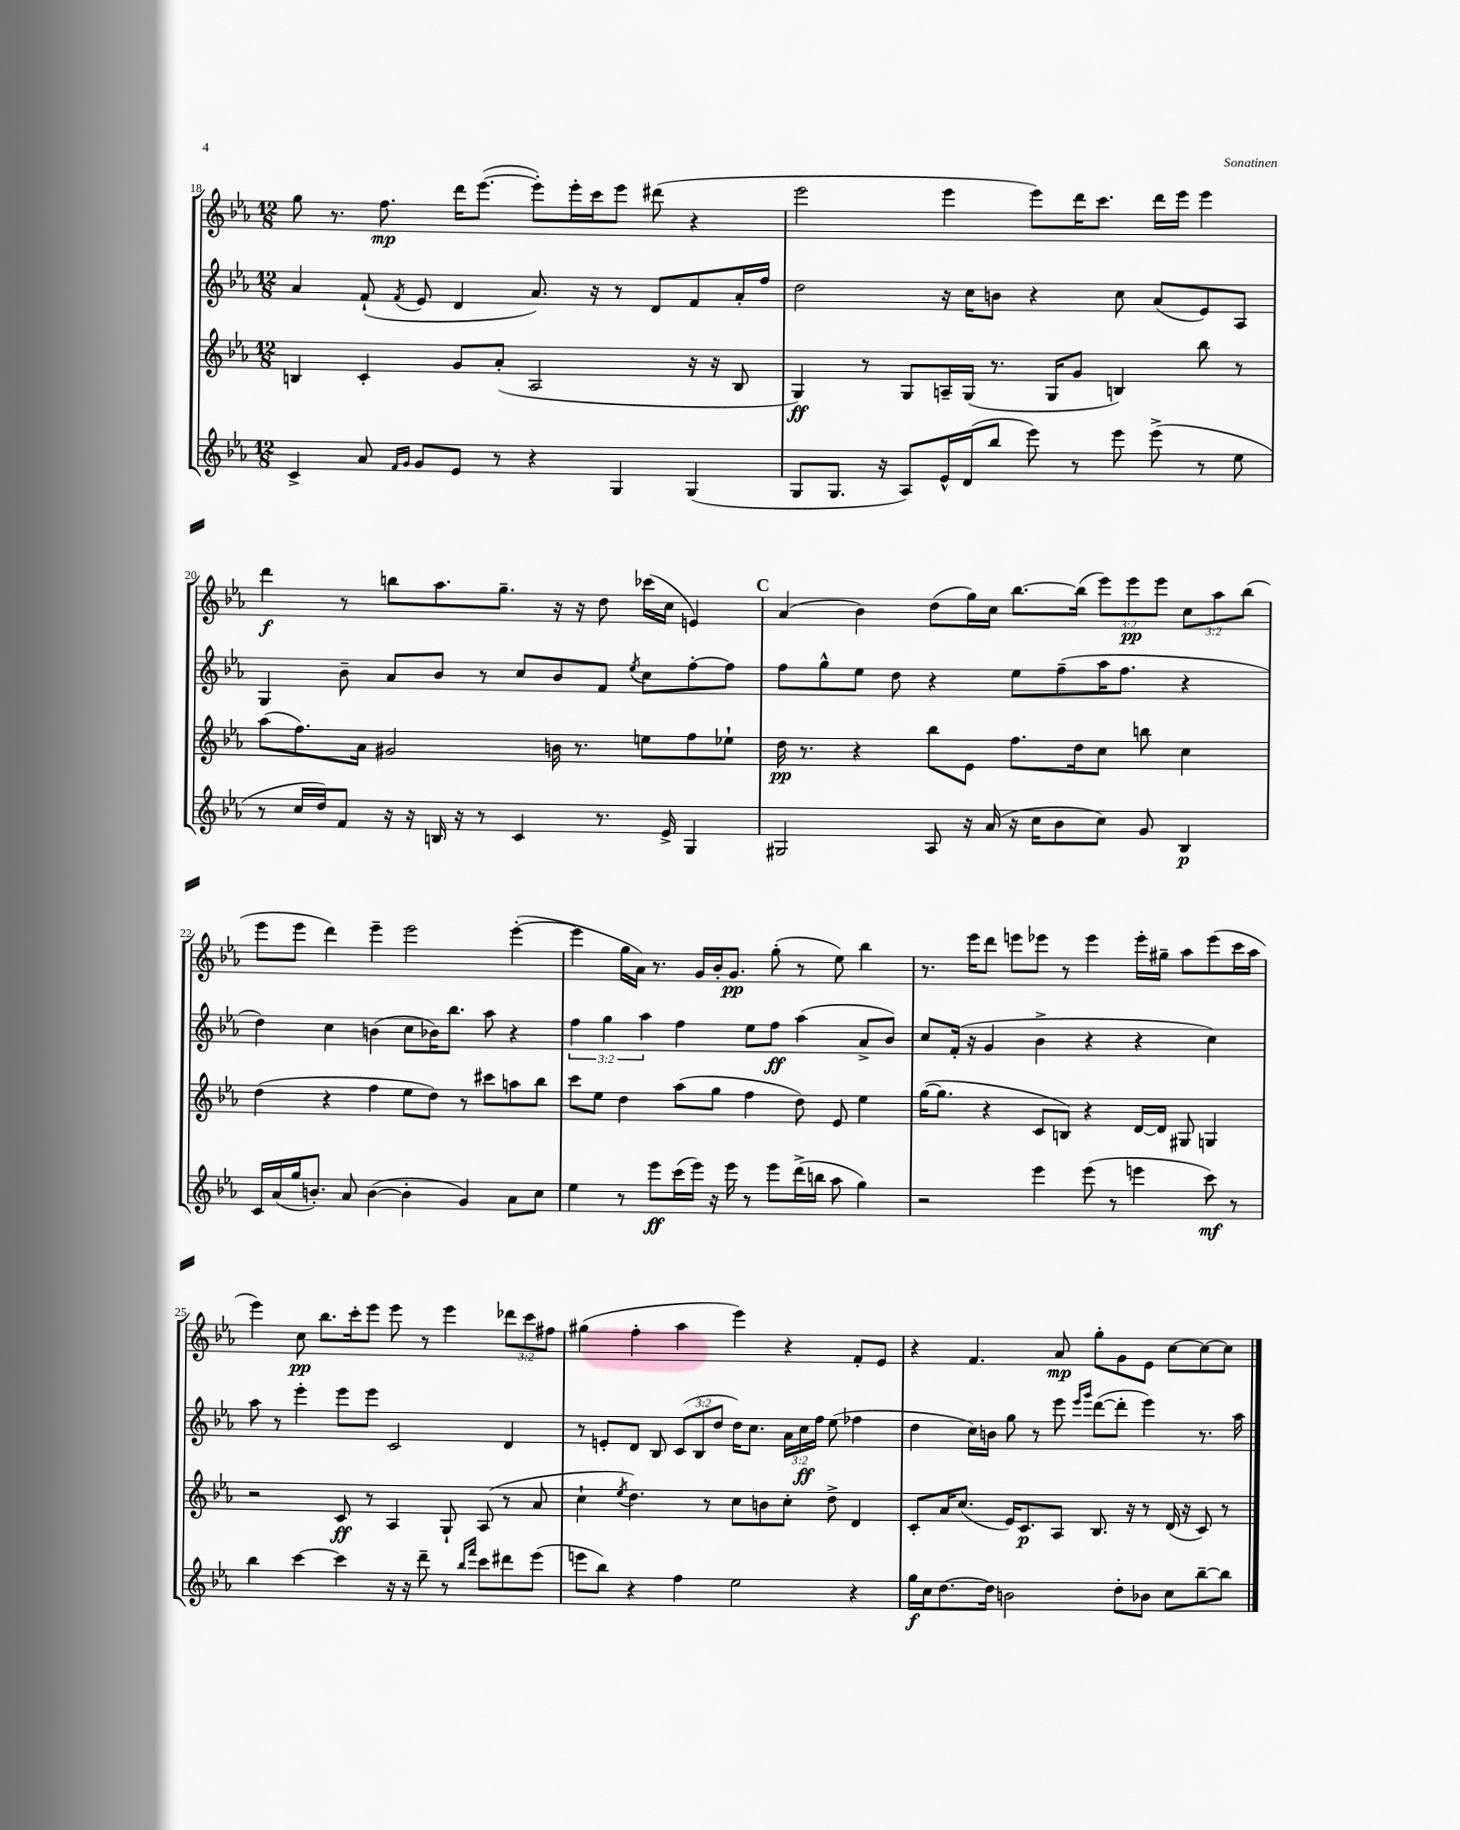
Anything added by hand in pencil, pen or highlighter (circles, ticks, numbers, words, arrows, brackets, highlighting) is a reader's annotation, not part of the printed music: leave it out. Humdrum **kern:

**kern	**kern	**kern	**kern
*staff4	*staff3	*staff2	*staff1
*clefG2	*clefG2	*clefG2	*clefG2
*k[b-e-a-]	*k[b-e-a-]	*k[b-e-a-]	*k[b-e-a-]
*M12/8	*M12/8	*M12/8	*M12/8
4c^/	4B/	4a-/	8gg\
.	.	.	8.r
8a-/	4c'/	(8f`/	.
.	.	.	8.ff\
16qqf/LL	.	.	.
16qqg/JJ	.	8qf/	.
8g/L	.	8e-/	.
8e-/J	8g/L	4d/	16ddd\LK
.	.	.	([8.eee-\J
8r	(8a-'/J	.	.
4r	2A-/	8.a-/)	8eee-'\]L)
.	.	.	16eee-'\L
.	.	16r	16ccc\J
4G/	.	8r	8eee-\J
.	.	8d/L	(8ddd#\
(4G/	16r	8f/	4r
.	16r	.	.
.	8B/	16a-'/L	.
.	.	16ff/JJ	.
=	=	=	=
8G/L	4G/)	2dd\	2eee-\
8.G/J	.	.	.
.	8r	.	.
16r	.	.	.
8A-/L)	8G/L	.	.
16e-^^/L	16A~/L	16r	4eee-\
(16d/J	(16G/JJ	16cc\LK	.
8bb-/J	8.r	8b\J	.
8eee-\)	.	4r	8eee-\L)
.	16G/LK	.	.
8r	8g/J	.	16ddd\K
.	.	.	8.ccc\J
8eee-\	4B/)	8cc\	.
(8eee-^\	.	(8a-/L	16ddd\LL
.	.	.	16eee-\JJ
8r	8bb-\	8e-/)	4eee-\
8ee-\	8r	8A-/J	.
=	=	=	=
8r	(8aa-\L	4G/	4ddd\
16cc/LL	8.ff\)	.	.
16dd/J)	.	.	.
8f/J	.	8b-~\	8r
.	16a-\Jk	.	.
16r	2g#/	8a-/L	8bb\L
16r	.	.	.
16B/	.	8b-/J	8.aa-\
16r	.	.	.
8r	.	8r	.
.	.	.	8.gg~\J
4c/	.	8cc/L	.
.	16b\	8b-/	16r
.	8.r	.	16r
8.r	.	8f/J	8dd\
.	.	8qee-/	.
.	8ee\L	8cc\L	(16ccc-\LL
16e-^/	.	.	16cc\JJ
4G/	8ff\	[8ff'\	4e/)
.	8ee-`\J	8ff\]J	.
=	=	=	=
2G#/	16dd\	8ff\L	(4a-/
.	8.r	.	.
.	.	8gg^^\	.
.	4r	8ee-\J	4b-\)
.	.	8dd\	.
8A-/	8bb-\L	4r	(8dd\L
16r	8e-\J	.	16gg\L)
(16a-/	.	.	16cc\JJ
16r	8.ff\L	8ee-\L	[8.bb-\L
16cc\LK	.	.	.
8b-\	.	(8ff~\	.
.	16dd\k	.	(16bb-\]Jk
8cc\J)	8cc\J	16aa-\K	12eee-\L)
.	.	8.ff\J	.
.	.	.	12eee-\
8g/	8bb\	.	.
.	.	.	12eee-\J
4B-/	4cc\	4r	12cc\L
.	.	.	12aa-\
.	.	.	(12bb-\J
=	=	=	=
16c/LL	(4dd\	4dd\)	8eee-\L
(16a-/	.	.	.
16gg/J	.	.	8eee-\J
8.b'/J)	.	.	.
.	4r	4cc\	4ddd\)
8a-/	.	.	.
([4b\	4ff\	(4b\	4eee-~\
4b'\]	8ee-\L	8cc\L	2eee-\
.	8dd\J)	16b-\K)	.
.	.	8.bb-\J	.
4g/)	8r	.	.
.	8ccc#\L	8aa-\	.
8a-\L	8aa\	4r	([4eee-'\
8cc\J	8bb-\J	.	.
=	=	=	=
4ee-\	8ccc\L	6ff\	4eee-\]
.	8ee-\J	.	.
.	.	6gg\	.
8r	4dd\	.	16gg\LL
.	.	.	16a-\JJ)
.	.	6aa-\	.
8eee-\L	.	.	8.r
(16ccc\L	(8aa-\L	4ff\	.
16eee-\JJ)	.	.	16g/LL
16r	8gg\J	.	16b-'/J
16eee-\	.	.	8.g/J
8r	4ff\	8ee-\L	.
8eee-\L	.	8ff\J	(8gg'\
(16ddd^\L	8dd\)	(4aa-\	8r
16bb\JJ	.	.	.
8aa-\	8e-/	.	8ee-\)
4gg\)	4ee-\	8a-^/L	4bb-\
.	.	8b-/J)	.
=	=	=	=
2r	([16gg\LK	8cc/L	8.r
.	8.gg\]J	.	.
.	.	(16f'/Jk	.
.	.	16r	16eee-\LK
.	4r	4g/	8ddd\J
.	.	.	8eee\L
4eee-\	8c/L	4b-^\	8eee-\J
.	8B/J)	.	8r
(8eee-\	4r	4r	4eee-\
8r	.	.	.
4eee\	[16d/LL	4r	16eee-'\LL
.	16d/]JJ	.	16gg#~\JJ
.	8G#/	.	8aa-\L
8ccc\)	4G/	4cc\)	(8eee-\
8r	.	.	16ccc\L
.	.	.	16aa-\JJ
=	=	=	=
4bb-\	2r	8aa-\	4eee-\)
.	.	8r	.
[4ccc\	.	4eee-'\	8cc\
.	.	.	8.bb-\L
4ccc\]	8c/	8eee-\L	.
.	.	.	16ccc'\k
.	8r	8eee-\J	8eee-\J
16r	4A-/	2c/	8eee-\
16r	.	.	.
8ddd~\	.	.	8r
8r	8G`/	.	4eee-\
16qqbb-/LL	.	.	.
16qqfff/JJ	.	.	.
8ccc\L	(8A-/	.	.
8ddd#\	8r	4d/	12ddd-\L
.	.	.	12ccc\
(8eee-\J	8a-/	.	.
.	.	.	12ff#\J
=	=	=	=
8eee\L	4cc`\	8r	(4gg#\
8bb-\J)	.	8e'/L	.
.	8qee-/	.	.
4r	4.dd\)	8d/J	4ff'\
.	.	8B-/	.
4ff\	.	(12c/L	4aa-\
.	.	12B-/	.
.	8r	.	.
.	.	12dd/J	.
2ee-\	8cc\L	16dd\LK)	4eee-\)
.	.	8.cc\J	.
.	8b\	.	.
.	8cc'\J	24a-\LL	4r
.	.	24cc\	.
.	.	24ff\JJ	.
.	8dd^\	(8ee-\	.
4r	4d/	4ff-\	8f'/L
.	.	.	8e-/J
=	=	=	=
16gg\LL	8c'/L	4dd\	4r
16cc\J	.	.	.
[8.dd\	16a-/K	.	.
.	(8.cc/J	.	.
.	.	16cc\LL)	4.f/
16dd\]Jk	.	16b\JJ	.
2b\	16e-/LK)	8gg\	.
.	8.c/	.	.
.	.	8r	.
.	8A-/J	8eee-\	8a-/
.	.	16qqeee-/LL	.
.	.	16qqggg/JJ	.
.	8.B-/	([8ddd\L	8gg'\L
8dd'\L	.	8ddd'\]J	8g\
.	16r	.	.
8b-\J	8r	4eee-\)	8e-\J
8cc\L	(16d/	.	[8cc\L
.	16r	.	.
[8bb-~\	8c/)	8.r	8cc\_
8bb-\]J	8r	.	8cc\]J
.	.	16aa-\	.
==	==	==	==
*-	*-	*-	*-
